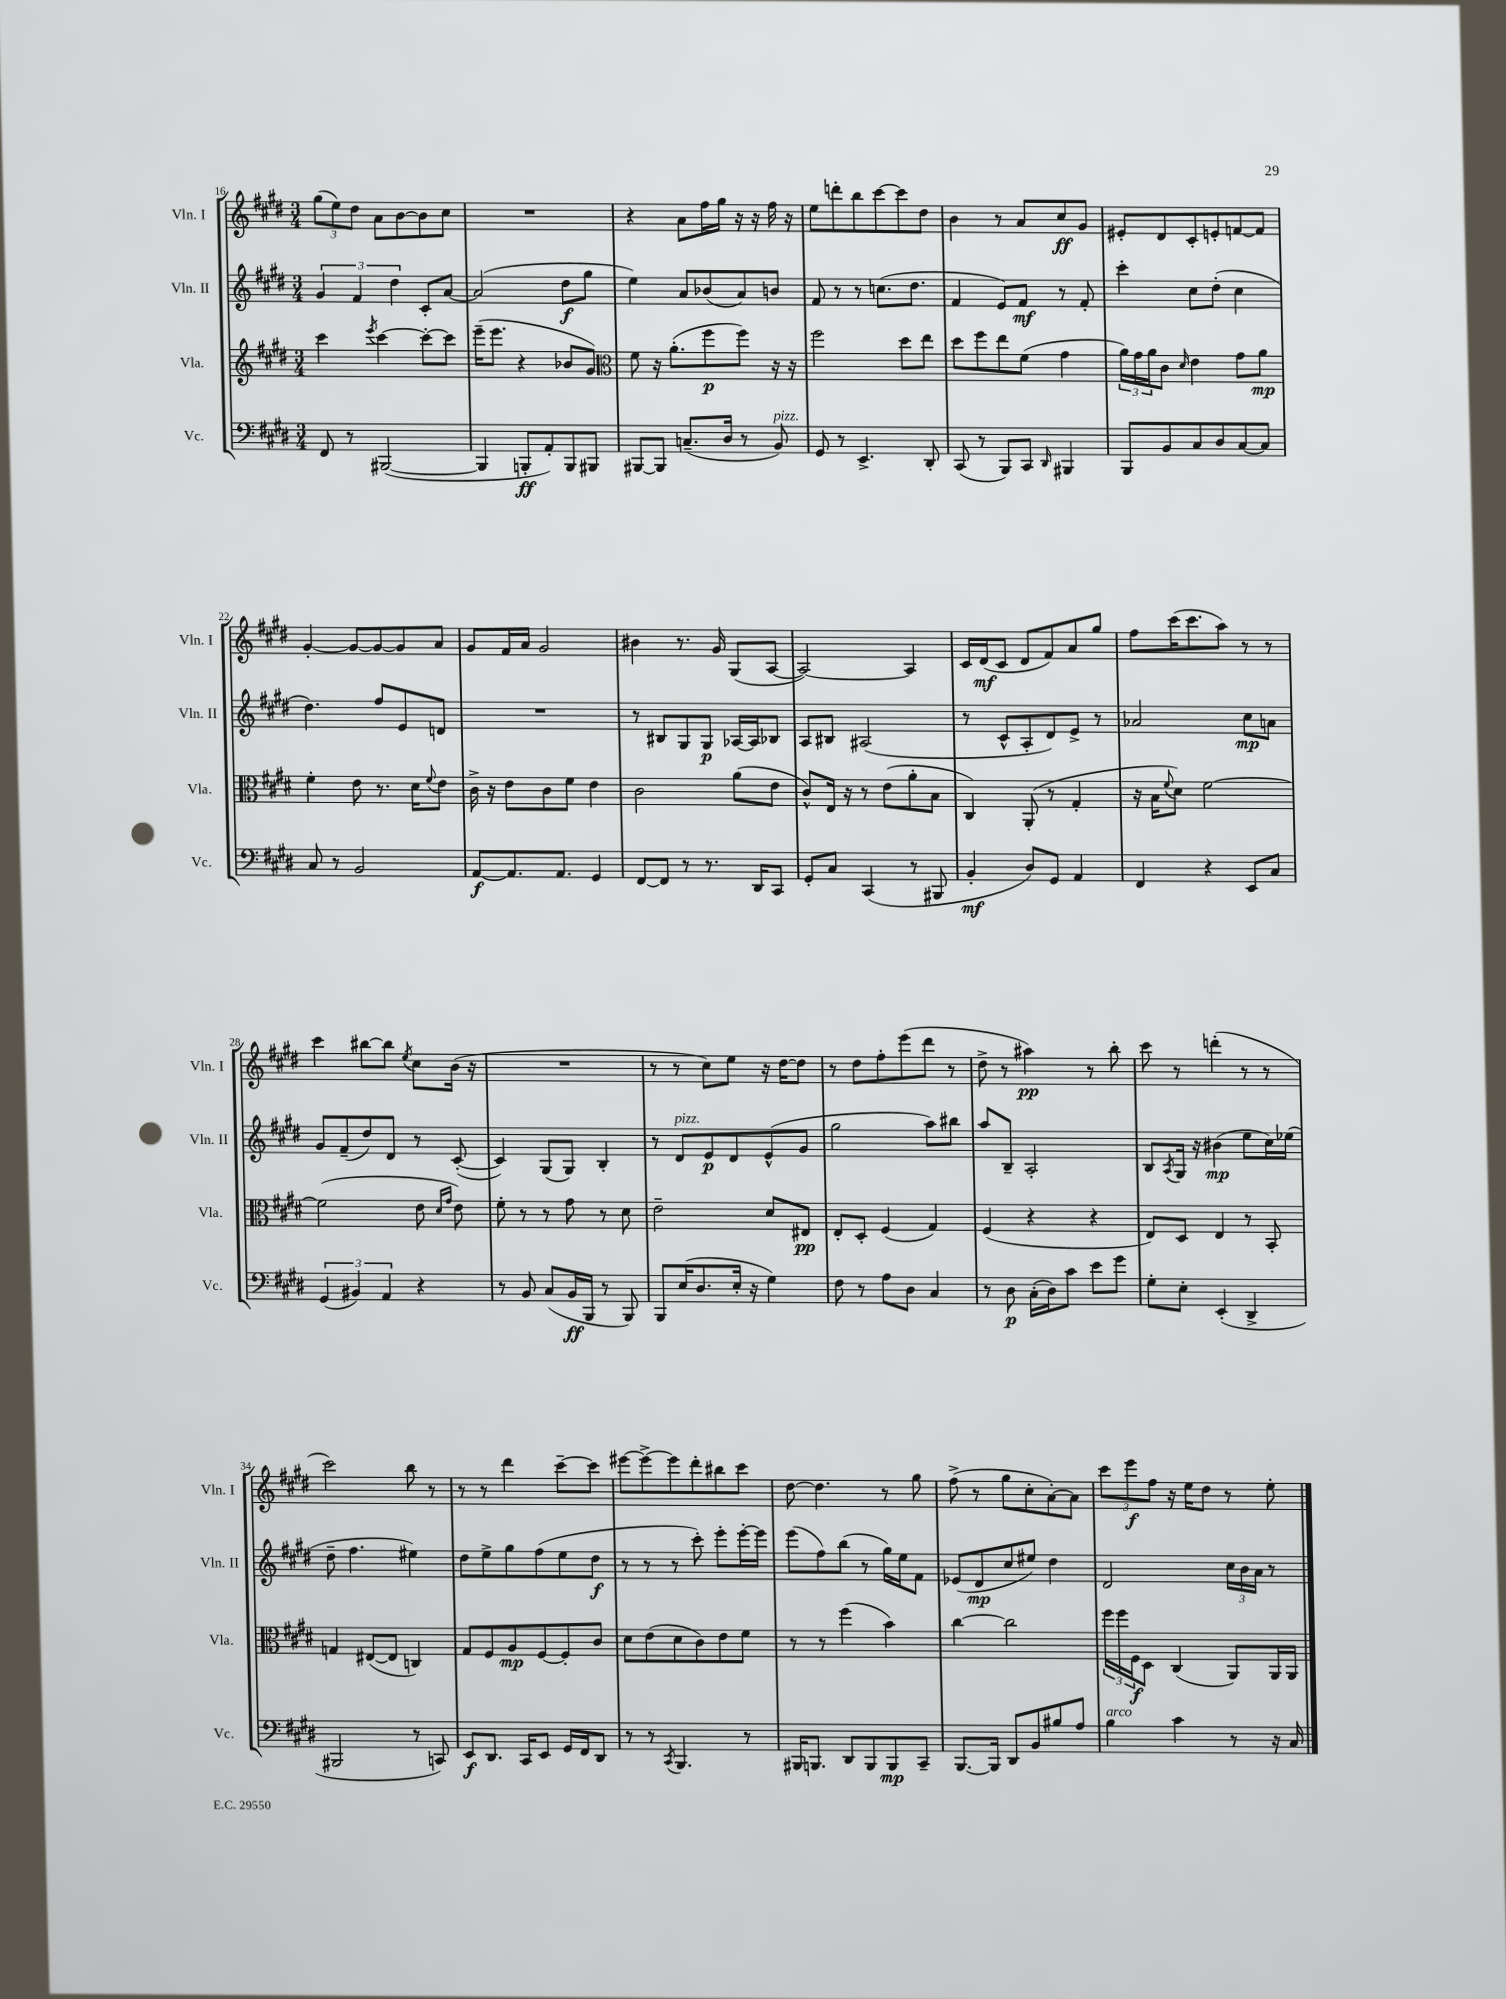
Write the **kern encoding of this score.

**kern	**kern	**kern	**kern
*staff4	*staff3	*staff2	*staff1
*clefF4	*clefG2	*clefG2	*clefG2
*k[f#c#g#d#]	*k[f#c#g#d#]	*k[f#c#g#d#]	*k[f#c#g#d#]
*M3/4	*M3/4	*M3/4	*M3/4
8FF#	4ccc#	6g#	(12gg#
.	.	.	12ee)
8r	.	.	.
.	.	6f#	12dd#
.	8qeee	.	.
([2BBB#	[4ccc#	.	8a
.	.	6dd#	.
.	.	.	[8b
.	8ccc#'_	8c#'	8b]
.	8ccc#]	[8a	8cc#
=	=	=	=
4BBB#]	(16eee~	(2a]	2.r
.	8.eee	.	.
8BBB'	4r	.	.
8AA')	.	.	.
8BBB	8b-	8dd#	.
8BBB#	8g#)	8gg#	.
=	=	=	=
*	*clefC3	*	*
[8BBB#	8f#	4ee)	4r
8BBB#]	16r	.	.
.	(8.a'	.	.
(8.C~	.	8a	8a
.	8ff#	(8b-	16ff#
16D#	.	.	16gg#
8r	8ff#)	8a)	16r
.	.	.	16r
8BB)	16r	8b	16ff#
.	16r	.	16r
=	=	=	=
8GG#	2ff#	8f#	8ee
8r	.	8r	8ddd'
4.EE^	.	8r	8bb
.	.	(8.cc	[8ccc#
.	8dd#	.	8ccc#]
.	.	8.dd#	.
8DD#'	8ee	.	8dd#
=	=	=	=
(8CC#	8dd#	4f#	4b
8r	8ff#	.	.
8BBB)	8ee	8e)	8r
8CC#	(8f#	8f#	8a
16qqDD#	.	.	.
4BBB#	4g#	8r	8cc#
.	.	8f#'	8g#
=	=	=	=
8BBB	24a)	4ccc#'	8e#'
.	24g#	.	.
.	24a	.	.
8BB	8c#	.	8d#
.	16qqd#	.	.
8C#	4e	8cc#	8c#'
8D#	.	(8dd#'	8e'
[8C#	8g#	4cc#	[8f
8C#]	8a	.	8f]
=	=	=	=
8C#	4f#'	4.dd#)	[4g#'
8r	.	.	.
2BB	8e	.	8g#_
.	8.r	8ff#	8g#_
.	.	8e	8g#]
.	16d#	.	.
.	8qqf#	.	.
.	8e	8d	8a
=	=	=	=
[8AA	16c#^	2.r	8g#
.	16r	.	.
8.AA]	8e	.	16f#
.	.	.	16a
.	8c#	.	2g#
8.AA	.	.	.
.	8f#	.	.
4GG#	4e	.	.
=	=	=	=
[8FF#	2c#	8r	4b#
8FF#]	.	8B#	.
8r	.	8G#	8.r
8.r	.	8G#	.
.	.	.	16g#
.	(8a	[16A-	(8G#
16DD#	.	16A-]	.
8CC#	8e	8B-	[8A
=	=	=	=
8GG#'	8c#^^)	8A	2A_)
8C#	16E	8B#	.
.	16r	.	.
(4CC#	8r	(2A#	.
.	(8e	.	.
8r	8a'	.	4A]
8BBB#	8B	.	.
=	=	=	=
4BB'	4C#)	8r	16c#
.	.	.	(16d#
.	.	8c#^^	8c#
8D#)	(8AA'	8A'	8d#
8GG#	8r	8d#)	8f#)
4AA	4G#'	8e^	8a
.	.	8r	8gg#
=	=	=	=
4FF#	16r	2a-	8ff#
.	16B	.	.
.	8qqf#	.	.
.	8d#)	.	(16ccc#
.	.	.	8.ccc#
4r	[2f#	.	.
.	.	.	8aa)
8EE	.	8cc#	8r
8C#	.	8a	8r
=	=	=	=
(6GG#	(2f#]	8g#	4ccc#
.	.	(8f#~	.
6BB#)	.	.	.
.	.	8dd#)	[8bb#
6AA	.	.	.
.	.	8d#	8bb#]
.	.	.	8qee
4r	8e	8r	8cc#
.	16qqd#	.	.
.	16qqg#	.	.
.	8e)	([8c#'	(16b
.	.	.	16r
=	=	=	=
8r	8f#'	4c#])	2.r
8BB	8r	.	.
(8C#	8r	(8G#	.
16BB	8g#	8G#)	.
16BBB	.	.	.
8r	8r	4B'	.
8BBB)	8d#	.	.
=	=	=	=
8BBB	2e~	8r	8r
(16E	.	8d#	8r
8.D#	.	.	.
.	.	8e	8cc#)
16E'	.	8d#	8ee
16r	.	.	.
4G#)	8d#	(8e^^	16r
.	.	.	[16dd#
.	8E#	8g#	8dd#]
=	=	=	=
8F#	8E'	2gg#	8r
8r	8D#'	.	8dd#
8A	(4F#	.	8ff#'
8D#	.	.	(8eee
4C#	4G#)	8aa)	8ddd#
.	.	8bb#	8r
=	=	=	=
8r	(4F#	8aa	8dd#^
8D#	.	8B~	8r
(16C#'	4r	2A'	4aa#)
16D#)	.	.	.
8c#	.	.	.
8e	4r	.	8r
8g#	.	.	8bb'
=	=	=	=
8G#'	8E)	8B	8ccc#
.	.	8qA	.
8E'	8D#	16G#	8r
.	.	16r	.
(4EE'	4E	(4b#	(4ddd'
4DD#^	8r	8ee	8r
.	8BB'	16cc#)	8r
.	.	(16ee-	.
=	=	=	=
2BBB#	4G	8dd#~	2ccc#)
.	.	4.ff#	.
.	([8E#	.	.
.	8E#]	.	.
8r	4C)	4ee#)	8bb
8CC)	.	.	8r
=	=	=	=
8EE	8G#	8dd#	8r
8.DD#	8F#	8ee^	8r
.	8A	8gg#	4ddd#
16CC#	.	.	.
8EE	[8F#	(8ff#	.
16GG#	8F#']	8ee	[8ccc#~
16FF#	.	.	.
8DD#	8c#	8dd#	8ccc#]
=	=	=	=
8r	8d#	8r	[8eee#
8r	(8e	8r	8eee#^_
8qCC#	.	.	.
4.BBB	8d#	8r	8eee#]
.	8c#)	8ccc#')	8ddd#'
.	8e	8eee'	8bb#
8r	8f#	[16eee'	8ccc#
.	.	16eee]	.
=	=	=	=
16BBB#	8r	(8eee	[8dd#
8.BBB	.	.	.
.	8r	8ff#)	4.dd#]
8DD#	(4ff#	(8bb	.
8BBB	.	8r	.
8BBB	4b)	16gg#)	8r
.	.	16ee	.
8CC#~	.	8f#	8gg#
=	=	=	=
[8.BBB	[4cc#	(8e-	(8ff#^
.	.	8d#	8r
16BBB]	.	.	.
8DD#	2cc#]	8cc#	8gg#
8BB	.	8ee#)	8cc#'
8B#	.	4dd#	[8a')
8A	.	.	8a]
=	=	=	=
4B	24ff#	2d#	12ccc#
.	24ff#	.	.
.	24F#	.	12eee
.	8D#	.	.
.	.	.	12ff#
4c#	(4C#	.	16r
.	.	.	16ee
.	.	.	8dd#
8r	8AA)	24cc#	8r
.	.	24b	.
.	.	24a	.
16r	16AA	8r	8ee'
16C#	16AA	.	.
==	==	==	==
*-	*-	*-	*-
